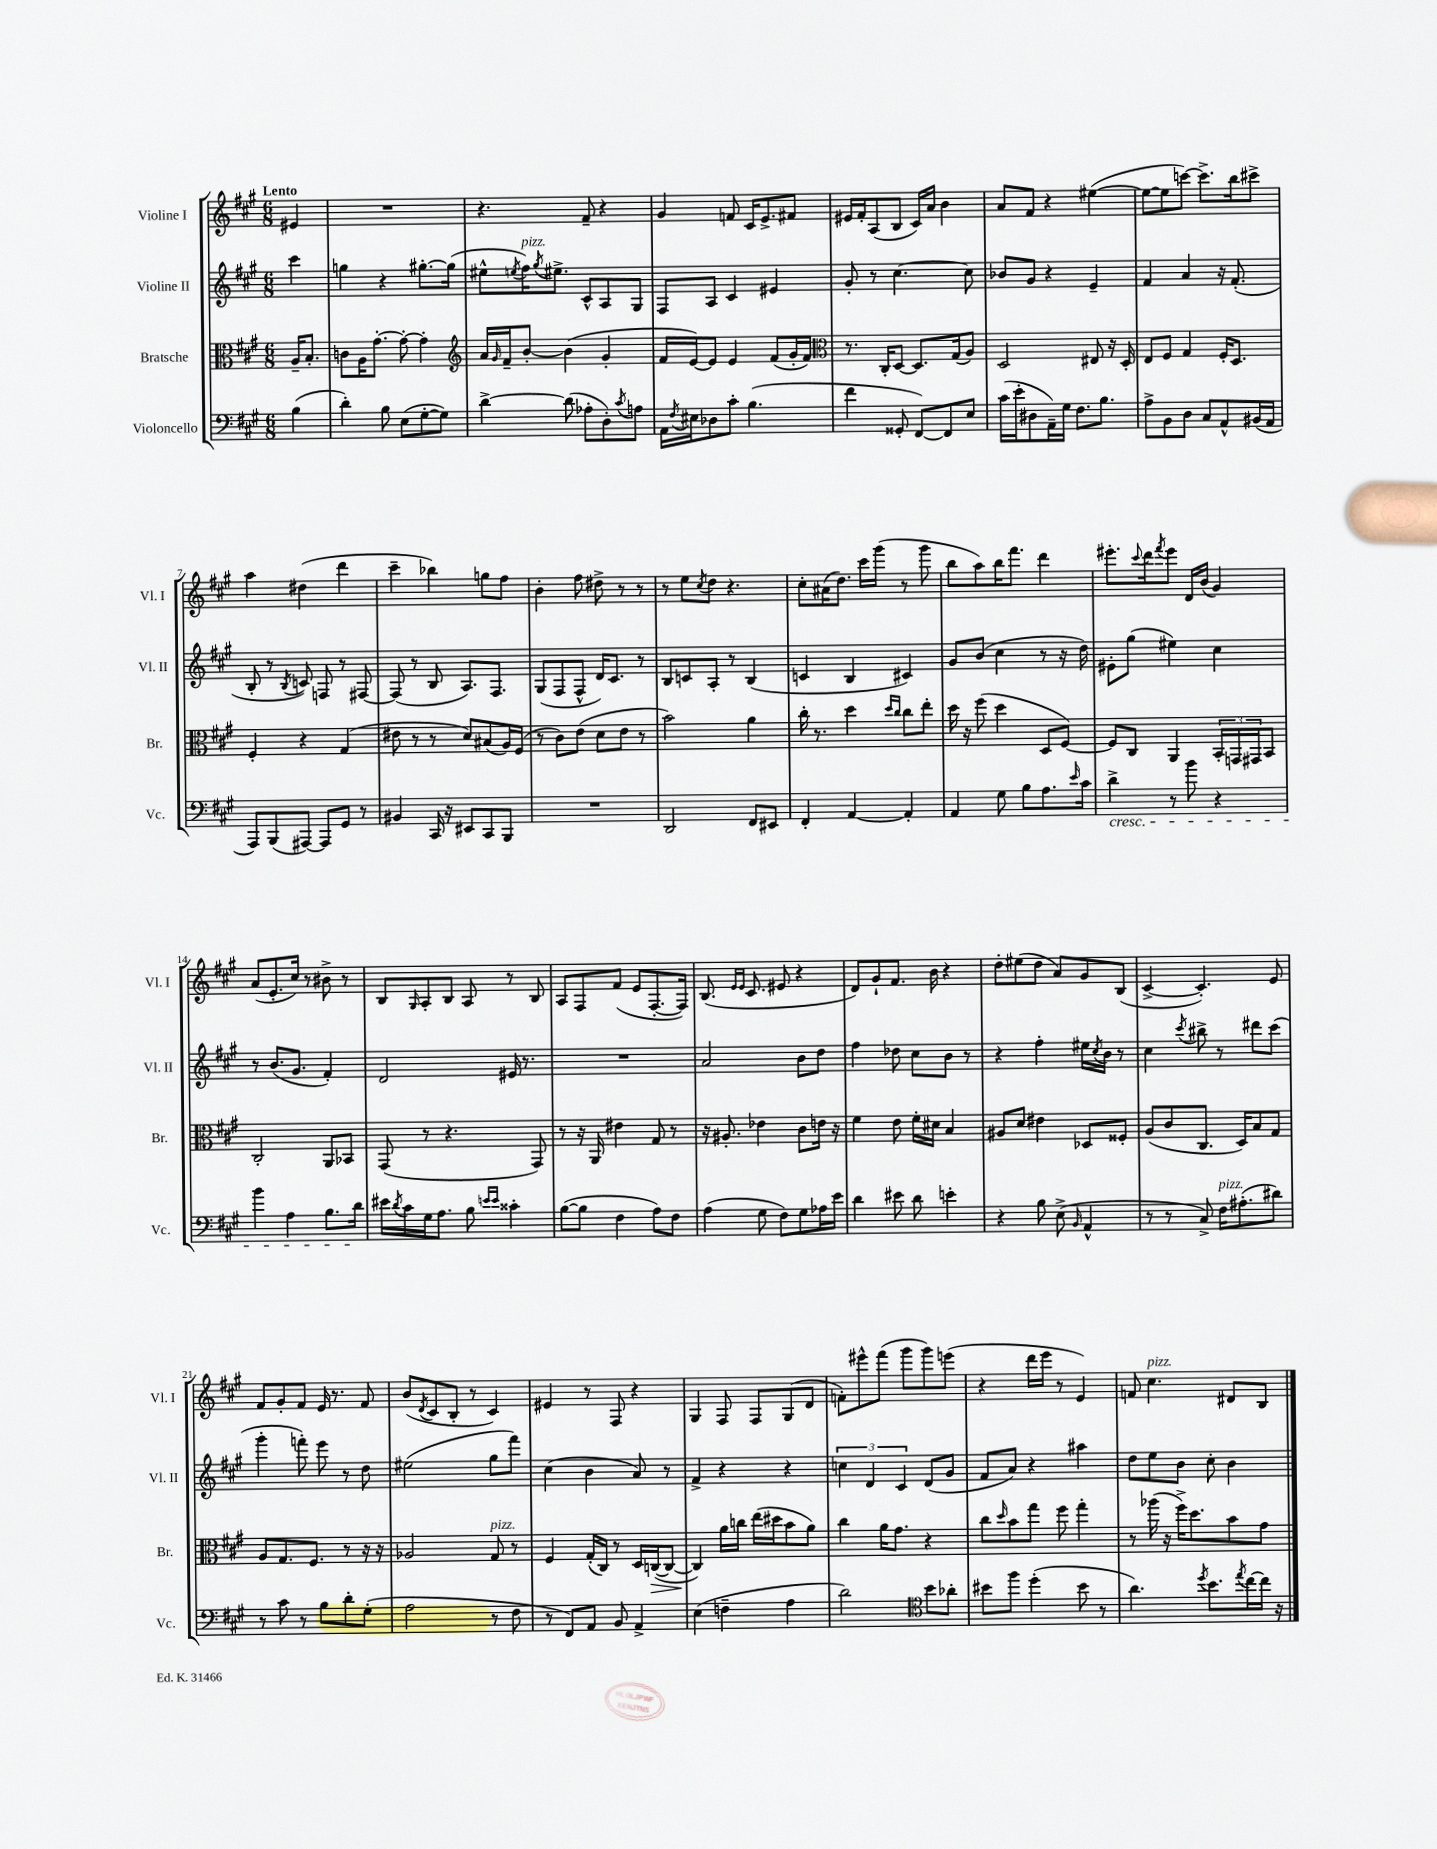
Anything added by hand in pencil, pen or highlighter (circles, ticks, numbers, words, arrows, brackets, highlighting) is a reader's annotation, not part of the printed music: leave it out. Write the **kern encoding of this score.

**kern	**kern	**dynam	**kern	**kern
*part4	*part3	*part3	*part2	*part1
*staff4	*staff3	*staff3	*staff2	*staff1
*I"Violoncello	*I"Bratsche	*	*I"Violine II	*I"Violine I
*I'Vc.	*I'Br.	*	*I'Vl. II	*I'Vl. I
*clefF4	*clefC3	*	*clefG2	*clefG2
*k[f#c#g#]	*k[f#c#g#]	*	*k[f#c#g#]	*k[f#c#g#]
*M6/8	*M6/8	*	*M6/8	*M6/8
=	=	=	=	=
!	!	!	!	!LO:TX:a:B:t=Lento
(4B\	16A~/KL	.	4ccc#\	4e#X/
.	8.B'/J	.	.	.
=1	=1	=1	=1	=1
4d'\)	8cn\L	.	4ggn\	2.r
.	16A\K	.	.	.
.	[8.g#'\J	.	.	.
8B\	.	.	4r	.
(8E\L	8g#'\_	.	.	.
[8G#'\	4g#'\]	.	[8.gg#X'\L	.
8G#\J])	.	.	.	.
.	.	.	(16gg#\Jk]	.
=2	=2	=2	=2	=2
*	*clefG2	*	*	*
[4d^\	16a/LL	.	8ee#X^^\L	4.r
.	16qqg#/	.	.	.
.	16f#~/J	.	.	.
.	.	.	8qeen/	.
!	!	!	!LO:TX:a:i:t=pizz.	!
.	[8b'/J	.	16ff#\K)	.
.	.	.	8qgg#/	.
.	.	.	8.ee#X^\J	.
(8d\]	(4b\]	.	.	.
8A-X'\L	.	.	8c#^^/L	8f#~/
8D'\)	4g#'/	.	8A/	4r
8qc#/	.	.	.	.
8An\J	.	.	8G#/J	.
=3	=3	=3	=3	=3
16AA\LL	16f#/LL	.	8F#/L	4g#/
8qF#/	.	.	.	.
16E#X\J	[16e/J)	.	.	.
8D-X\	8e/J]	.	8A/J	.
8c#'\J	4e/	.	4c#/	8fn/
(4.B\	.	.	.	16c#/KL
.	.	.	.	8.e^/
.	(8f#/L	.	4e#X/	.
.	16g#'/L	.	.	8f#X/J
.	16f#/JJ)	.	.	.
=4	=4	=4	=4	=4
*	*clefC3	*	*	*
4f#\	8.r	.	8g#'/	16e#X/LL
.	.	.	.	16f#'/J
.	.	.	8r	(8A/
.	16C#'/KL	.	.	.
8GG##X'/	[8D/J	.	[4.cc#\	8B/J
[8FF#/L)	8.D/L]	.	.	16c#/LL)
.	.	.	.	16a/JJ
8FF#/]	.	.	.	4b\
.	(16G#/k	.	.	.
8E/J	8A/J)	.	8cc#\]	.
=5	=5	=5	=5	=5
(16c#\LL	2D/	.	8b-X/L	8a/L
16e'\J	.	.	.	.
8D#X\	.	.	8g#/J	8f#/J
16AA~\L)	.	.	4r	4r
16G#\JJ	.	.	.	.
8.F#\L	.	.	.	.
.	8E#X/	.	4e~/	([4ee#X\
8.B\J	.	.	.	.
.	16r	.	.	.
.	16D'/	.	.	.
=6	=6	=6	=6	=6
8A^\L	8E/L	.	4f#/	8ee#\L_
8BB\	8F#/J	.	.	8ee#\]
8D\J	4G#/	.	4a/	[8cccn\J)
8C#/L	.	.	.	8.ccc^\L]
8AA^^/	16F#'/KL	.	16r	.
.	8.D/J	.	(8.f#'/	16bb\k
(16BB#X/L	.	.	.	8ccc#X^\J
16AA/JJ	.	.	.	.
!!LO:LB:g=z
=7	=7	=7	=7	=7
8AAA/L)	4F#'/	.	8B'/	4aa\
(8BBB/	.	.	8r	.
.	.	.	8qB/	.
[8AAA#X/J)	4r	.	8cn/)	(4dd#X\
8AAA#/L]	.	.	8Fn/	.
8GG#/J	(4G#/	.	8r	4ddd\
8r	.	.	[8F#X/	.
=8	=8	=8	=8	=8
4BB#X/	8e#X\	.	(8F#/]	4ccc#~\
.	8r	.	8r	.
16CC#/	8r	.	8B/	4bb-X\)
16r	.	.	.	.
8EE#X/L	8d/L)	.	8.A/L)	.
8CC#/	(8B#X/	.	.	8ggn\L
.	.	.	8.F#/J	.
8BBB/J	16A/L)	.	.	8ff#\J
.	(16F#/JJ	.	.	.
=9	=9	=9	=9	=9
2.r	8r	.	(8G#/L	4b'\
.	8c#\L)	.	8F#/	.
.	(8e\J	.	8F#^^/J	8ff#\
.	8d\L	.	16d/KL)	8dd#X^\
.	.	.	8.c#/J	.
.	8e\J	.	.	8r
.	8r	.	8r	8r
=10	=10	=10	=10	=10
2DD/	2b\)	.	8B/L	8r
.	.	.	8cn/	8ee\L
.	.	.	.	8qcc#/
.	.	.	8A'/J	8dd\J
.	.	.	8r	4.r
8FF#/L	4a\	.	(4B/	.
8EE#X/J	.	.	.	.
=11	=11	=11	=11	=11
4FF#'/	16cc#'\	.	4cn/	8cc#'\L
.	8.r	.	.	.
.	.	.	.	(16a#X\K
.	.	.	.	8.dd\J)
[4AA/	4dd\	.	4B/	.
.	.	.	.	16ccc#\LL
.	.	.	.	(16ggg#\JJ
.	16qqdd/LL	.	.	.
.	16qqcc#/JJ	.	.	.
4AA'/]	8cc#\L	.	4c#X/)	8r
.	8ee'\J	.	.	8ggg#\
=12	=12	=12	=12	=12
4AA/	16dd\	.	8g#/L	8bb\L
.	16r	.	.	.
.	(8ff#\	.	(8b/J	8aa\)
8G#\	4dd\	.	4cc#\	16bb\K
.	.	.	.	8.fff#\J
8B\L	.	.	.	.
8.A\	8D/L	.	8r	4ddd\
.	[8F#/J)	.	16r	.
16qqe/	.	.	.	.
16c#\Jk	.	.	16dd\)	.
=13	=13	=13	=13	=13
!LO:TX:b:i:t=cresc.	!	!	!	!
4d^\	8F#/L]	.	8e#X'\L	8.eee#X'\L
.	8C#/J	.	(8gg#\J	.
.	.	.	.	8qqccc#/
.	.	.	.	16ddd\k
.	.	.	.	8qfff#/
8r	4AA/	.	4ee#X\)	8eee#\J
8b\	.	.	.	16d/LL
.	.	.	.	(16b/JJ
4r	24BB'/LL	.	4cc#\	4g#/)
.	24GGn/	.	.	.
.	24GG#X/J	.	.	.
.	8BB/J	.	.	.
!!LO:LB:g=z
=14	=14	=14	=14	=14
4b\	2C#'/	.	8r	(8a/L
.	.	.	(8.b/L	8.e'/
4A\	.	.	.	.
.	.	.	8.g#/J	16cc#/Jk)
.	.	.	.	8r
8.B\L	8AA/L	.	4f#'/)	8b#X^\
.	8BB-X/J	.	.	8r
16d\Jk	.	.	.	.
=15	=15	=15	=15	=15
16e#X\LL	(8GG#/	.	2d/	8B/L
8qd/	.	.	.	.
16c#\	.	.	.	.
.	.	.	.	16qqG#/
16G#\J	8r	.	.	8A'/
8.A\J	.	.	.	.
.	4.r	.	.	8B/J
8B\	.	.	.	8A/
16qqen/LL	.	.	.	.
16qqe/JJ	.	.	.	.
4c##X'\	.	.	16e#X/	8r
.	.	.	8.r	.
.	8GG#/)	.	.	8B/
=16	=16	=16	=16	=16
([8B\L	8r	.	2.r	8A/L
8B\J]	16r	.	.	8F#/
.	16AA/	.	.	.
4F#\	4e#X\	.	.	(8f#/J
.	.	.	.	8e/L
8A\L)	8G#/	.	.	[8.F#'/
8F#\J	8r	.	.	.
.	.	.	.	16F#/Jk])
=17	=17	=17	=17	=17
(4A\	16r	.	2a/	(8.B/
.	8.A#X'/	.	.	.
.	.	.	.	16qqe/LL
.	.	.	.	16qqe/JJ
.	.	.	.	8.c#/
8G#\	4e-X\	.	.	.
8F#\L)	.	.	.	8e#X/
8G#\	8c#\L	.	8b\L	4r
16A-X\L	16en\Jk	.	8dd\J	.
16e\JJ	16r	.	.	.
=18	=18	=18	=18	=18
4d\	4f#\	.	4ff#\	8d/L)
.	.	.	.	8g#`/
8e#X\	8e\	.	8dd-X\	8.f#/J
8d\	16f#'\LL	.	8cc#\L	.
.	16d#X\JJ	.	.	16b\
4en'\	4B/	.	8b\J	4r
.	.	.	8r	.
=19	=19	=19	=19	=19
4r	8A#X/L	.	4r	8dd'\L
.	8d/J	.	.	(8ee#X\
8B\	4e#X\	.	4ff#'\	8dd\J
(8E^\	.	.	.	8a/L)
16qqBB/	.	.	.	.
4AA^^/	8D-X/L	.	16ee#X\LL	8g#/
.	.	.	8qcc#/	.
.	.	.	16b\JJ	.
.	8F##X'/J	.	8r	(8B/J
=20	=20	=20	=20	=20
8r	(8A/L	.	4cc#\	[4c#^/
8r	8c#/	.	.	.
.	.	.	8qccc#/	.
8C#^/)	8.C#/J	.	8bb#X^\	4.c#'/])
!LO:TX:a:i:t=pizz.	!	!	!	!
16F#\KL	.	.	8r	.
(8.A#X'\	16D/KL)	.	.	.
.	8B/	.	8ddd#X\L	.
8d#X\J)	8G#/J	.	(8ccc#\J	8e/
!!LO:LB:g=z
=21	=21	=21	=21	=21
8r	8A/L	.	4ggg#'\	8f#/L
8c#\	8.G#/	.	.	8g#'/
8r	.	.	8fffn'\)	8f#/J
.	8.F#/J	.	.	.
8B\L	.	.	8eee\	16e/
.	.	.	.	8.r
8d'\	8r	.	8r	.
(8G#'\J	16r	.	8dd\	8f#/
.	16r	.	.	.
=22	=22	=22	=22	=22
2A\	2A-X/	.	(2ee#X\	(8b/L
.	.	.	.	8qd/
.	.	.	.	8c#/
.	.	.	.	8B'/J
.	.	.	.	8r
!	!LO:TX:a:i:t=pizz.	!	!	!
8r	8G#/	.	8gg#\L	4c#/)
8F#\	8r	.	8fff#\J)	.
=23	=23	=23	=23	=23
8r	4F#/	.	(4cc#\	4e#X/
8FF#/L)	.	.	.	.
8AA/J	(16G#'/LL	.	4b\	8r
.	16C#/JJ)	.	.	.
8BB/	8r	.	.	8F#/
4AA^/	16D/LL	.	8a/)	4r
!	!	!LO:HP:b	!	!
.	([16Cn/J	>	.	.
.	8C/J_	.	8r	.
=24	=24	=24	=24	=24
(4E\	4C/])	.	4f#^/	4G#/
4Fn~\	16a\LL	]	4r	8F#/
.	16ccn\JJ	.	.	.
.	(16ee\LL	.	.	8F#/L
.	16dd#X\J	.	.	.
4A\	8b\	.	4r	(8G#/
.	8a\J)	.	.	8d/J
=25	=25	=25	=25	=25
2d\)	4cc#\	.	6ccn\	8fn'\L)
.	.	.	.	8eee#X^^\
.	.	.	6d/	.
.	16a\KL	.	.	(8fff#\J
.	8.g#\J	.	.	.
.	.	.	6c#/	.
.	.	.	.	8ggg#\L
*clefC4	*	*	*	*
8b\L	4r	.	(8d/L	8ggg#\)
8a-X'\J	.	.	8g#/J	(8eeen\J
=26	=26	=26	=26	=26
8b#X\L	8cc#\L	.	8f#/L	4r
.	16qqdd/	.	.	.
8ff#\J	8b\	.	8a/J)	.
(4dd'\	8gg#\J	.	4r	16ddd\LL
.	.	.	.	16eee\JJ
.	8ff#\	.	.	8r
8b#\	4gg#'\	.	4aa#X\	4e/)
8r	.	.	.	.
=27	=27	=27	=27	=27
4.a\)	8r	.	8dd\L	8fn/
!	!	!	!	!LO:TX:a:i:t=pizz.
.	(16aa-X\	.	8ee\	4.cc#\
.	16r	.	.	.
.	16ff#^\KL)	.	8b\J	.
.	8.dd\	.	.	.
8qdd/	.	.	.	.
8.b\L	.	.	8cc#'\	.
.	8b\	.	4b\	8d#X/L
8qee/	.	.	.	.
[16cc#\L	.	.	.	.
16cc#\JJ]	8g#\J	.	.	8B/J
16r	.	.	.	.
==	==	==	==	==
*-	*-	*-	*-	*-
